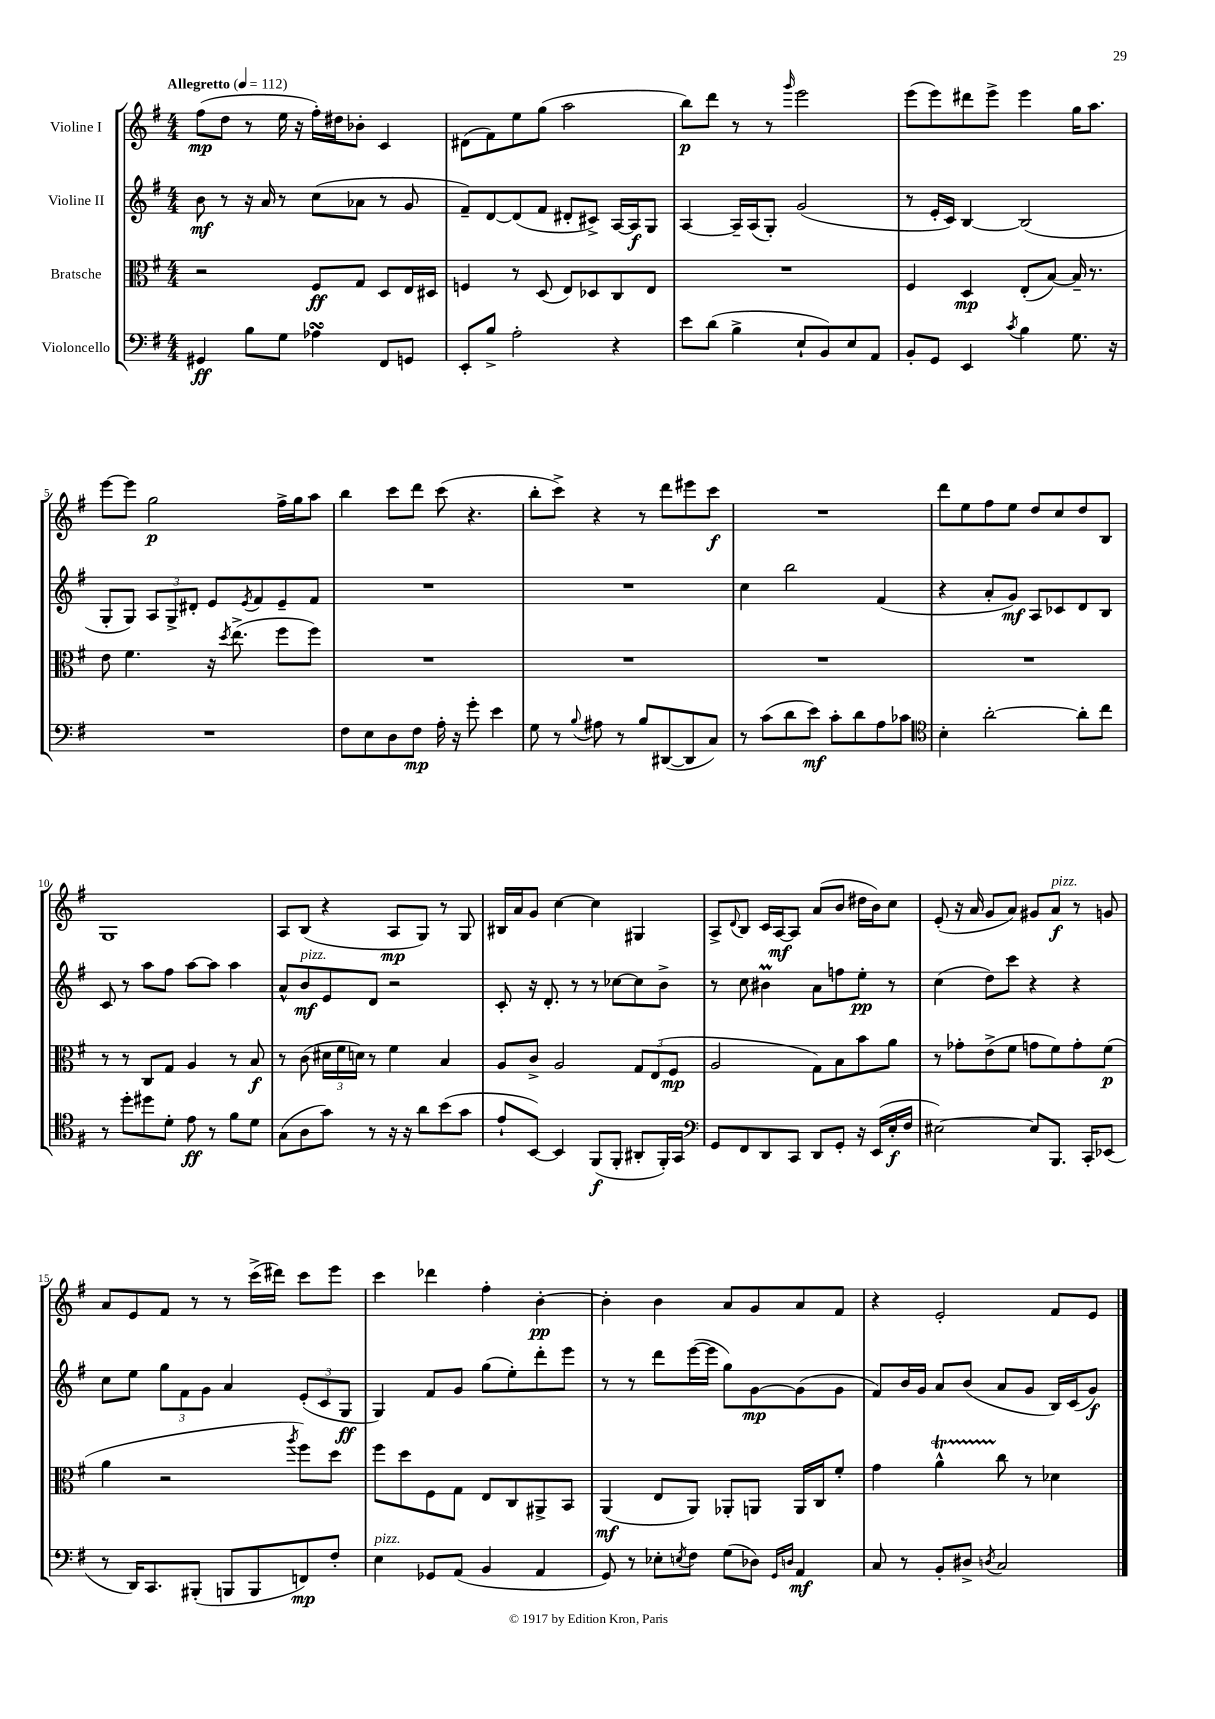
<<
\new StaffGroup <<
\new Staff = "s0" \with { instrumentName = "Violine I" } {
    \clef treble \key g \major \numericTimeSignature \time 4/4 \tempo "Allegretto" 4 = 112
    fis''8\mp( d''8 r8 e''16 r16 fis''16-.) dis''16 bes'8-. c'4 |
    dis'8( fis'8) e''8 g''8( a''2 |
    b''8\p) d'''8 r8 r8 \grace { g'''16 } e'''2 |
    e'''8( e'''8) dis'''8 e'''8-> e'''4 g''16 a''8. |
    e'''8~ e'''8 g''2\p fis''16-> g''16 a''8 |
    b''4 c'''8 d'''8 c'''8( r4. |
    b''8-. c'''8->) r4 r8 d'''8 eis'''8 c'''8\f |
    R1 |
    d'''8 e''8 fis''8 e''8 d''8 c''8 d''8 b8 |
    g1 |
    a8 b8( r4 a8\mp g8) r8 g8 |
    bis16 a'16 g'8 c''4~ c''4 gis4 |
    a8-> \appoggiatura { d'8 } b8 c'16 a16~\mf a8 a'8( b'8 dis''16 b'16) c''8 |
    e'8-.( r16 a'16 g'8 a'8) gis'8 a'8\f^\markup { \italic "pizz." } r8 g'8 |
    a'8 e'8 fis'8 r8 r8 c'''16->( dis'''16) c'''8 e'''8 |
    c'''4 des'''4 fis''4-. b'4~-.\pp |
    b'4-. b'4 a'8 g'8 a'8 fis'8 |
    r4 e'2-. fis'8 e'8 \bar "|." |
}
\new Staff = "s1" \with { instrumentName = "Violine II" } {
    \clef treble \key g \major \numericTimeSignature \time 4/4
    b'8\mf r8 r16 a'16 r8 c''8( aes'8 r8 g'8 |
    fis'8--) d'8~ d'8( fis'8 dis'8-. cis'8->) a16~ a16\f g8 |
    a4~ a16-- a16( g8-.) g'2( |
    r8 e'16-. c'16) b4~ b2( |
    g8-. g8) \tuplet 3/2 { a8 g8-> dis'8-. } e'8 \acciaccatura { e'8 } fis'8 e'8-- fis'8 |
    R1 |
    R1 |
    c''4 b''2 fis'4( |
    r4 a'8-. g'8\mf) a8 ces'8 d'8 b8 |
    c'8 r8 a''8 fis''8 a''8~ a''8 a''4 |
    a'8-^ b'8\mf^\markup { \italic "pizz." } e'8 d'8 r2 |
    c'8-. r16 d'8.-. r8 r8 ces''8~ ces''8 b'8-> |
    r8 c''8 bis'4\prall a'8 f''8 e''8-.\pp r8 |
    c''4( d''8) c'''8 r4 r4 |
    c''8 e''8 \tuplet 3/2 { g''8 fis'8 g'8 } a'4 \tuplet 3/2 { e'8-.( c'8 g8\ff } |
    g4) fis'8 g'8 g''8( e''8-.) d'''8-. e'''8 |
    r8 r8 d'''8 e'''16~( e'''16 g''8) g'8~\mp g'8( g'8 |
    fis'8) b'16 g'16 a'8 b'8( a'8 g'8 b16) c'16( g'8\f) \bar "|." |
}
\new Staff = "s2" \with { instrumentName = "Bratsche" } {
    \clef alto \key g \major \numericTimeSignature \time 4/4
    r2 fis8\ff g8 d8 e16 dis16 |
    f4 r8 d8( e8) des8 c8 e8 |
    R1 |
    fis4 d4\mp e8-.( b8~) b16-- r8. |
    e'8 fis'4. r16 \acciaccatura { d''8 } e''8.->( fis''8 fis''8) |
    R1 |
    R1 |
    R1 |
    R1 |
    r8 r8 c8 g8 a4 r8 b8\f |
    r8 c'8( \tuplet 3/2 { dis'16 fis'16 d'16) } r8 fis'4 b4 |
    a8 c'8-> a2 \tuplet 3/2 { g8 e8( fis8\mp } |
    a2 g8) b8 b'8 a'8 |
    r8 ges'8-. e'8->( fis'8 g'8 fis'8) g'8-. fis'8\p( |
    a'4 r2 \acciaccatura { a''8 } fis''8) d''8 |
    fis''8 d''8 fis8 g8 e8 c8 ais,8-> b,8 |
    a,4\mf( e8 a,8) aes,8-. a,8 a,16 c16 fis'8-. |
    g'4 a'4-^\startTrillSpan c''8\stopTrillSpan r8 des'4 \bar "|." |
}
\new Staff = "s3" \with { instrumentName = "Violoncello" } {
    \clef bass \key g \major \numericTimeSignature \time 4/4
    gis,4\ff b8 g8 aes4\turn fis,8 g,8 |
    e,8-. b8-> a2-. r4 |
    e'8 d'8( b4-> e8-! b,8) e8 a,8 |
    b,8-. g,8 e,4 \acciaccatura { c'8 } b4 g8. r16 |
    R1 |
    fis8 e8 d8 fis8\mp a16-. r16 g'8-. e'4 |
    g8 r8 \appoggiatura { b8 } ais8 r8 b8 dis,8~( dis,8 c8) |
    r8 c'8( d'8 e'8\mf) c'8-. d'8 a8 ces'8 |
    \clef tenor b4-. a'2~-. a'8-. c''8 |
    r8 d''8-. dis''8 d'8-. e'8\ff r8 fis'8 d'8 |
    g8( a8 g'8) r8 r16 r16 a'8 b'8( g'8 |
    e'8-! b,8~) b,4 fis,8\f( fis,8-. ais,8-. fis,16-.) g,16 |
    \clef bass g,8 fis,8 d,8 c,8 d,8 g,8-. r16 e,16( e16-.\f fis16 |
    eis2~) eis8 b,,8. c,16-. ees,8( |
    r8 d,16) c,8. bis,,8-.( b,,8 b,,8 f,8\mp) fis8-. |
    e4^\markup { \italic "pizz." } ges,8 a,8( b,4 a,4 |
    g,8) r8 ees8-. \acciaccatura { e8 } fis8 g8( des8) \grace { g,16 d16 } a,4\mf |
    c8 r8 b,8-. dis8-> \acciaccatura { d8 } c2 \bar "|." |
}
>>
>>
